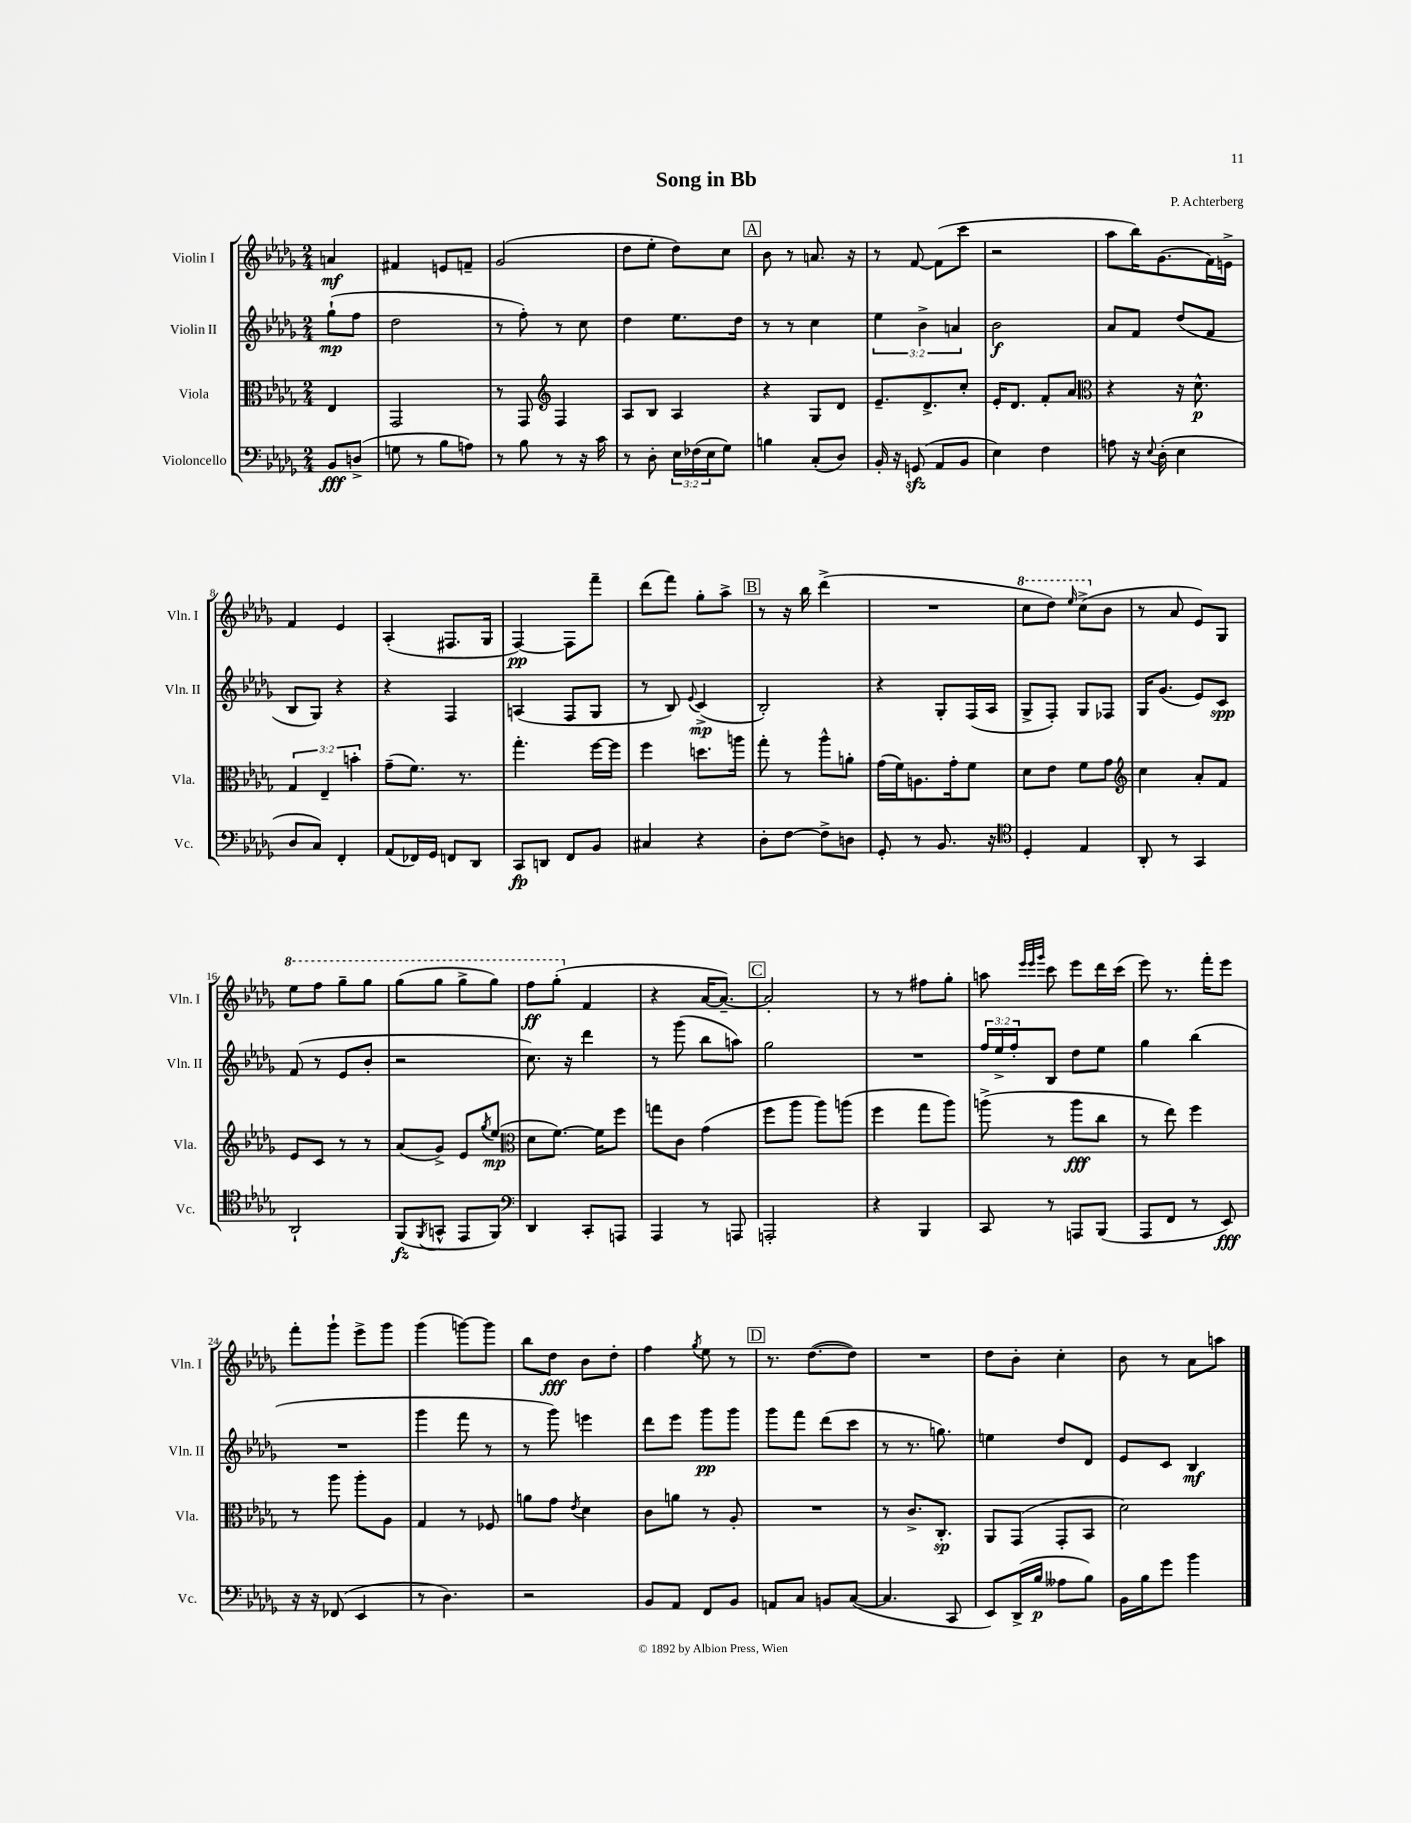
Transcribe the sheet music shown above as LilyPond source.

\header { title = "Song in Bb" composer = "P. Achterberg" }
<<
\new StaffGroup <<
\new Staff = "s0" \with { instrumentName = "Violin I" shortInstrumentName = "Vln. I" } {
    \clef treble \key des \major \numericTimeSignature \time 2/4 \partial 4
    a'4\mf |
    fis'4 e'8 f'8-- |
    ges'2( |
    des''8 ees''8-. des''8) c''8 |
    \mark \markup { \box "A" } bes'8 r8 a'8. r16 |
    r8 f'8~ f'8( c'''8 |
    r2 |
    aes''8 bes''16) ges'8.( f'16) e'16-> |
    f'4 ees'4 |
    aes4-.( fis8. ges16 |
    f4~\pp) f8 f'''8-- |
    des'''8( f'''8) ges''8-. aes''8-> |
    \mark \markup { \box "B" } r8 r16 bes''16 des'''4->( |
    R2 |
    \ottava #1 c'''8 des'''8) \grace { ees'''16 } c'''8->( \ottava #0 bes'8 |
    r8 aes'8 ees'8) ges8 |
    \ottava #1 ees'''8 f'''8 ges'''8-- ges'''8 |
    ges'''8( ges'''8 ges'''8-> ges'''8) |
    f'''8\ff ges'''8-.( \ottava #0 f'4 |
    r4 aes'16~ aes'8.~--) |
    \mark \markup { \box "C" } aes'2-. |
    r8 r8 fis''8 ges''8-. |
    a''8 \grace { ees'''32 ees'''32 ges'''32 } c'''8 ees'''8 des'''16 c'''16( |
    ees'''8) r8. f'''16-. ees'''8 |
    f'''8-. ges'''8-! ees'''8-> ges'''8 |
    ges'''4( g'''8~) g'''8 |
    bes''8 des''8\fff bes'8 des''8-. |
    f''4 \acciaccatura { ges''8 } ees''8 r8 |
    \mark \markup { \box "D" } r8. des''8.~( des''8) |
    R2 |
    des''8 bes'8-. c''4-. |
    bes'8 r8 aes'8 a''8 \bar "|." |
}
\new Staff = "s1" \with { instrumentName = "Violin II" shortInstrumentName = "Vln. II" } {
    \clef treble \key des \major \numericTimeSignature \time 2/4 \override Staff.TupletNumber.text = #tuplet-number::calc-fraction-text \partial 4
    ges''8-!\mp( f''8 |
    des''2 |
    r8 f''8-.) r8 c''8 |
    des''4 ees''8. des''16 |
    \mark \markup { \box "A" } r8 r8 c''4 |
    \tuplet 3/2 { ees''4 bes'4-> a'4 } |
    bes'2\f |
    aes'8 f'8 des''8( f'8 |
    bes8 ges8) r4 |
    r4 f4 |
    a4( f8 ges8 |
    r8 bes8) \appoggiatura { ees'8 } c'4->\mp( |
    \mark \markup { \box "B" } bes2-.) |
    r4 ges8-. f16( aes16 |
    ges8-> f8-.) ges8 fes8 |
    ges16 ges'8.( ees'8) c'8\spp |
    f'8( r8 ees'8 bes'8-. |
    r2 |
    c''8.) r16 des'''4 |
    r8 ges'''8( bes''8 a''8) |
    \mark \markup { \box "C" } ges''2 |
    R2 |
    \tuplet 3/2 { f''16 ees''16-> f''16-. } bes8 des''8 ees''8 |
    ges''4 bes''4( |
    R2 |
    ges'''4 f'''8 r8 |
    r8 ges'''8) e'''4 |
    des'''8 ees'''8 ges'''8\pp ges'''8 |
    \mark \markup { \box "D" } ges'''8 f'''8 des'''8( c'''8 |
    r8 r8. g''8.) |
    e''4 des''8 des'8 |
    ees'8 c'8 bes4\mf \bar "|." |
}
\new Staff = "s2" \with { instrumentName = "Viola" shortInstrumentName = "Vla." } {
    \clef alto \key des \major \numericTimeSignature \time 2/4 \override Staff.TupletNumber.text = #tuplet-number::calc-fraction-text \partial 4
    ees4 |
    ges,2 |
    r8 ges,8 \clef treble f4 |
    aes8 bes8 aes4 |
    \mark \markup { \box "A" } r4 ges8 des'8 |
    ees'8.-- des'8.-> c''8-. |
    ees'16-. des'8. f'8-. aes'8 |
    \clef alto r4 r16 des'8.-^\p |
    \tuplet 3/2 { ges4 ees4-- b'4-. } |
    ges'8--( f'8.) r8. |
    ges''4.-. f''16~ f''16 |
    f''4 d''8. a''16 |
    \mark \markup { \box "B" } ges''8-. r8 aes''8-^ a'8-. |
    ges'16( f'16) a8. ges'16-. f'8 |
    des'8 ees'8 f'8 ges'8 |
    \clef treble c''4 aes'8-. f'8 |
    ees'8 c'8 r8 r8 |
    aes'8( ges'8->) ees'8 \acciaccatura { ges''8 } ees''8\mp( |
    \clef alto des'8 f'8.~) f'16 f''8 |
    g''8 c'8 ges'4( |
    \mark \markup { \box "C" } f''8 aes''8 aes''8) a''8( |
    f''4 ges''8 aes''8) |
    a''8->( r8 a''8\fff c''8 |
    r8 ees''8) f''4 |
    r8 aes''8 aes''8-. aes8 |
    ges4 r8 fes8 |
    a'8 ges'8 \acciaccatura { ees'8 } des'4 |
    c'8 a'8 r8 aes8-. |
    \mark \markup { \box "D" } R2 |
    r8 c'8.-> c8.-.\sp |
    aes,8 ges,8( ges,8-. bes,8 |
    des'2) \bar "|." |
}
\new Staff = "s3" \with { instrumentName = "Violoncello" shortInstrumentName = "Vc." } {
    \clef bass \key des \major \numericTimeSignature \time 2/4 \override Staff.TupletNumber.text = #tuplet-number::calc-fraction-text \partial 4
    bes,8\fff d8->( |
    g8 r8 bes8 a8) |
    r8 bes8 r8 r16 c'16 |
    r8 des8-. \tuplet 3/2 { ees16 fes16( ees16 } ges8) |
    \mark \markup { \box "A" } b4 c8-.( des8) |
    bes,16-. r16 g,8\sfz( aes,8 bes,8 |
    ees4) f4 |
    a8 r16 \appoggiatura { ees8 } des16-.( ees4 |
    des8 c8) f,4-. |
    aes,8( fes,16) ges,16 f,8 des,8 |
    c,8\fp d,8 f,8 bes,8 |
    cis4 r4 |
    \mark \markup { \box "B" } des8-. f8~ f8-> d8 |
    ges,8-. r8 bes,8. r16 |
    \clef tenor des4-. ees4 |
    aes,8-. r8 ges,4 |
    aes,2-! |
    f,8\fz( \acciaccatura { f,8 } g,8-^ ees,8 f,8) |
    \clef bass des,4 c,8-. a,,8 |
    aes,,4 r8 a,,8 |
    \mark \markup { \box "C" } a,,2-. |
    r4 bes,,4 |
    c,8 r8 a,,8 bes,,8( |
    aes,,8 f,8 r8 ees,8\fff) |
    r16 r16 fes,8( ees,4 |
    r8 des4.) |
    r2 |
    bes,8 aes,8 f,8 bes,8 |
    \mark \markup { \box "D" } a,8 c8 b,8 c8~( |
    c4. c,8 |
    ees,8) des,16->( bes16\p aeses8 bes8) |
    bes,16 bes16 ges'8 bes'4 \bar "|." |
}
>>
>>
